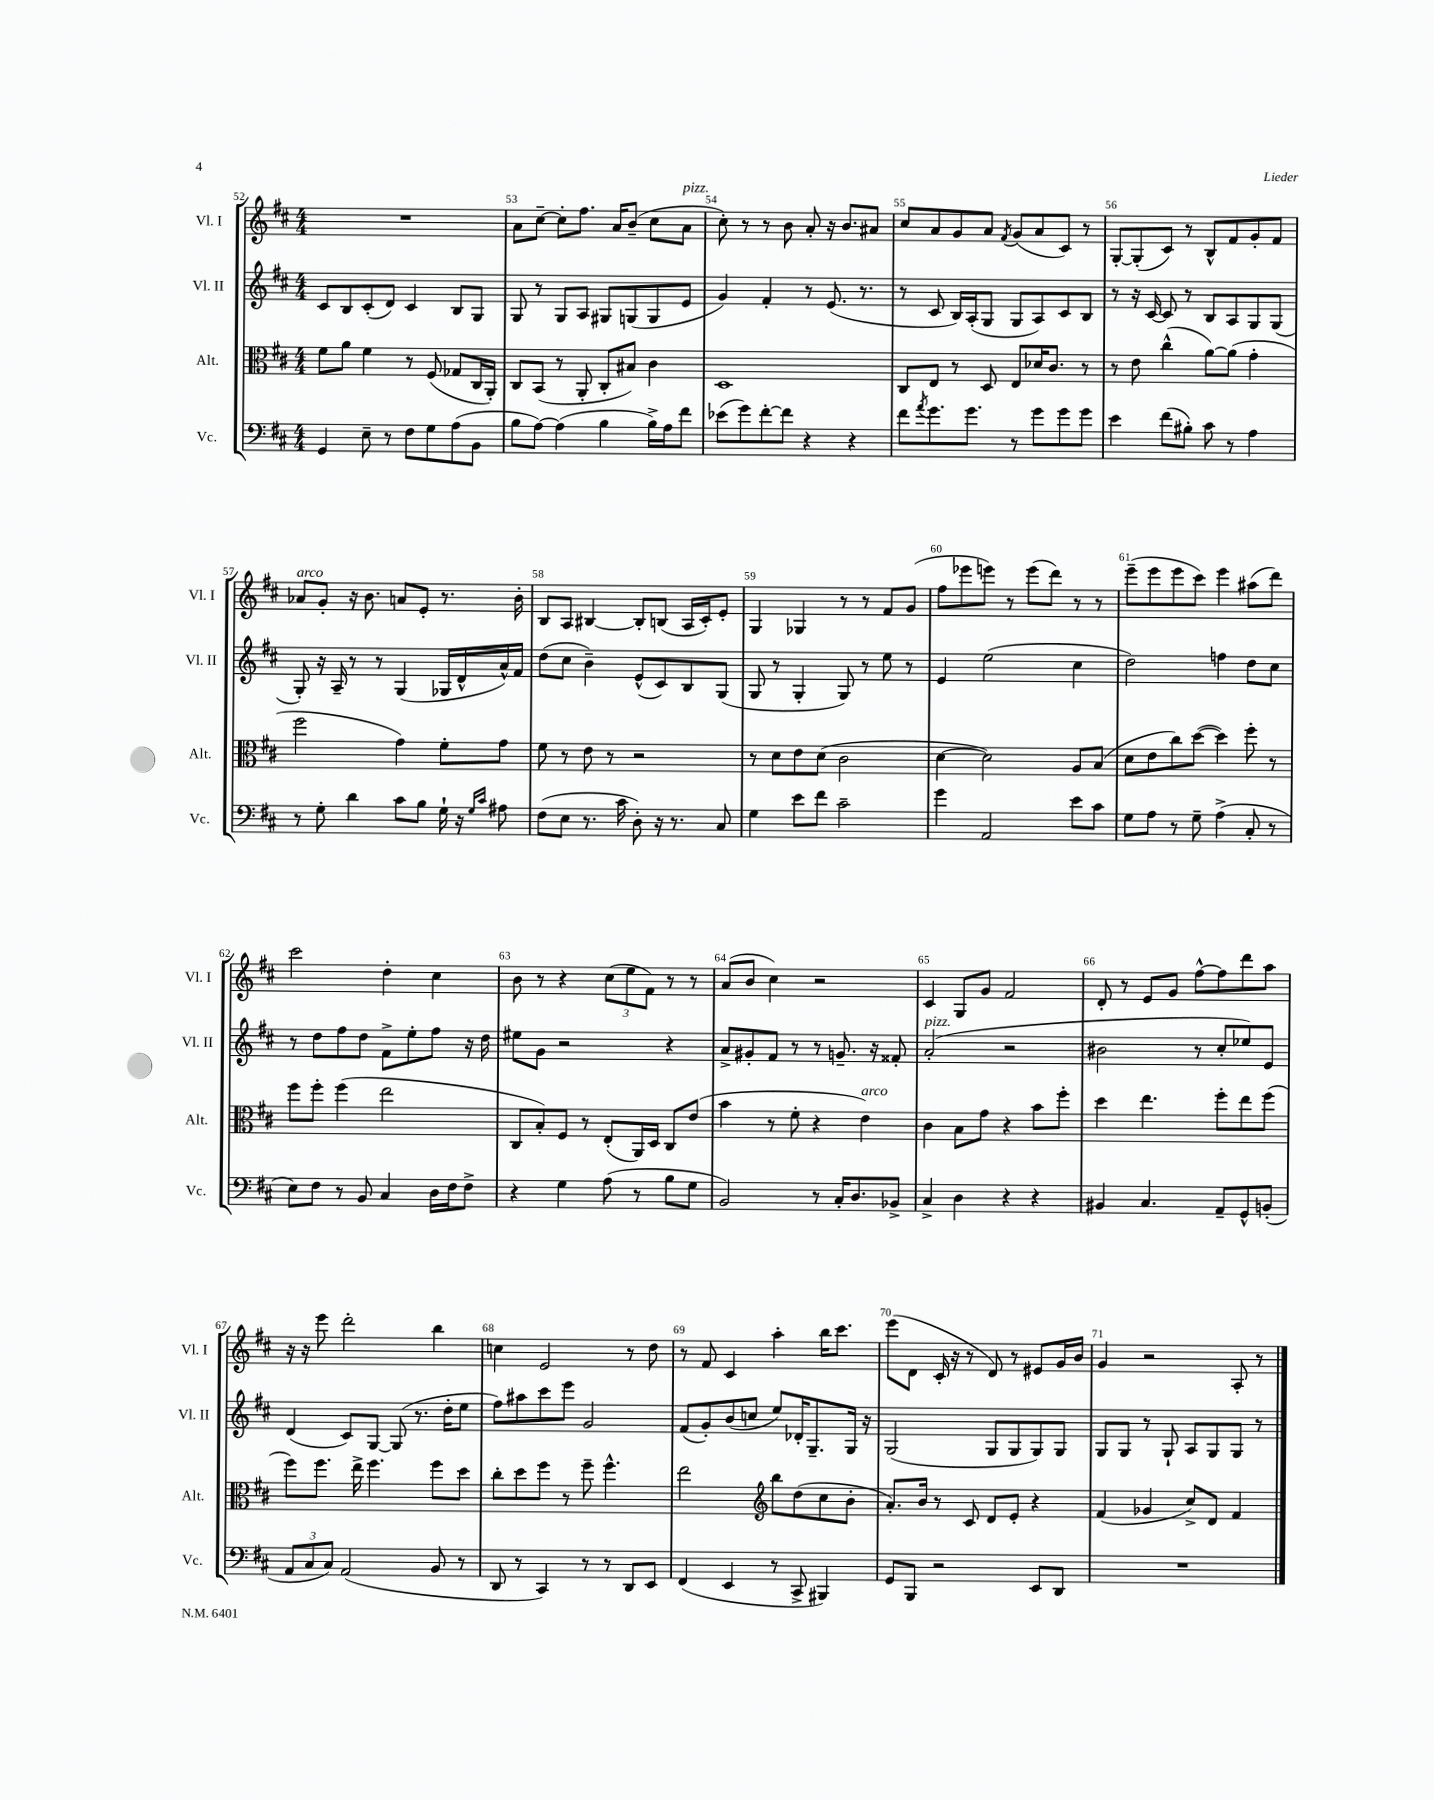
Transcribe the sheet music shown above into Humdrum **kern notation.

**kern	**kern	**kern	**kern
*staff4	*staff3	*staff2	*staff1
*clefF4	*clefC3	*clefG2	*clefG2
*k[f#c#]	*k[f#c#]	*k[f#c#]	*k[f#c#]
*M4/4	*M4/4	*M4/4	*M4/4
4GG	8f#	8c#	1r
.	8a	8B	.
8E~	4f#	(8c#'	.
8r	.	8d)	.
8F#	8r	4c#	.
8G	(8F#	.	.
(8A	8G-	8B	.
8BB	16C#	8G	.
.	16AA')	.	.
=	=	=	=
8B	8C#	8G	8a
[8A)	(8BB	8r	[8cc#~
(4A]	8r	8G	8cc#']
.	8AA'	8A	8.ff#
4B	8C#'	8G#	.
.	.	.	16a
.	8B#)	(8G	(8b~
16B^)	4c#	8G	8cc#
16A	.	.	.
8f#	.	8e	8a
=	=	=	=
(8e-	1D	4g)	8cc#')
8g)	.	.	8r
[8f#'	.	4f#'	8r
8f#]	.	.	8b
4r	.	8r	8a'
.	.	(8.e	16r
.	.	.	8.b
4r	.	.	.
.	.	8.r	.
.	.	.	8a#
=	=	=	=
8f#	8C#	8r	8cc#
8qa	.	.	.
8.g	8E	8c#	8a
.	8r	16B)	8g
8.g	.	(16A'	.
.	8D	8G	8a
.	.	.	8qf#
8r	8E	8G	(8g
8g	16d-	8A)	8a
.	8.c#	.	.
8g	.	8c#	8c#)
8g	8r	8B	8r
=	=	=	=
4e	8r	8r	[8G'
.	8e	16r	(8G']
.	.	[16c#	.
(8f#	(4cc#^^	8c#]	8c#)
8B#')	.	8r	8r
8c#	[8a)	8B	8B^^
8r	(8a]	8A	8f#
4A	4g'	8G	8g'
.	.	(8G	8f#
=	=	=	=
8r	2ff#	8G')	8a-
8G'	.	16r	8g'
.	.	16A~	.
4d	.	8r	16r
.	.	.	8.b
.	.	8r	.
8c#	4g)	(4G	8a
8B	.	.	8e'
16G`	8f#'	16G-	8.r
16r	.	16d^^	.
16qqG	.	.	.
16qqc#	.	.	.
8A#	8g	16a^^)	.
.	.	16f#	16b'
=	=	=	=
(8F#	8f#	(8dd	8B
8E	8r	8cc#	8A
8.r	8e	4b~)	[4B#
.	8r	.	.
16c#	.	.	.
8D')	2r	(8e^^	8B#']
16r	.	8c#)	(8B
8.r	.	.	.
.	.	8B	16A
.	.	.	16c#')
8C#	.	(8G	8e'
=	=	=	=
4G	8r	8G	4G
.	8d	8r	.
8e	8e	4G'	4G-
8f#	(8d	.	.
2c#~	2c#	8G)	8r
.	.	8r	8r
.	.	8ee	8f#
.	.	8r	(8g
=	=	=	=
4g	[4d	4e	8ff#
.	.	.	8eee-
2AA	2d])	(2ee	8eee)
.	.	.	8r
.	.	.	(8eee
.	.	.	8ddd)
8e	8A	4cc#	8r
8c#	(8B	.	8r
=	=	=	=
8G	8d	2dd)	(8eee~
8A	8e	.	8eee
8r	8cc#)	.	8eee
8G~	([8dd	.	8ccc#)
(4A^	4dd])	4ff	4eee
8C#'	8ff#'	8dd	(8aa#
8r	8r	8cc#	8ddd)
=	=	=	=
8E)	8ff#	8r	2ccc#
8F#	8ff#'	8dd	.
8r	(4ff#	8ff#	.
8BB	.	8dd	.
4C#	2ee	8f#^	4dd'
.	.	8ee'	.
16D	.	8ff#	4cc#
16F#	.	.	.
8F#^	.	16r	.
.	.	16dd	.
=	=	=	=
4r	8C#	8ee#	8b
.	8B')	8g	8r
4G	8F#	2r	4r
.	8r	.	.
(8A	(8E'	.	(12cc#
.	.	.	12ee
8r	16AA)	.	.
.	.	.	12f#)
.	16D	.	.
8B	8C#	4r	8r
8G	(8e	.	8r
=	=	=	=
2BB)	4b	8a^	(8a
.	.	8g#'	8b
.	8r	8f#	4cc#)
.	8f#'	8r	.
8r	4r	8r	2r
16C#'	.	8.g~	.
8.D	.	.	.
.	4e)	.	.
.	.	16r	.
8BB-^	.	8f##'	.
=	=	=	=
4C#^	4c#	(2a'	4c#
4D	8B	.	8G
.	8g	.	8g
4r	4r	2r	2f#
4r	8b	.	.
.	8ff#'	.	.
=	=	=	=
4BB#	4dd	2b#	8d'
.	.	.	8r
4.C#	4.ee	.	8e
.	.	.	8g
.	.	8r	[8ff#^^
8AA~	8ff#'	8cc#'	8ff#]
8GG^^	8ee	8ee-)	8ddd
(8BB'	(8ff#	8e	8aa
=	=	=	=
12AA	8ff#)	(4d	16r
.	.	.	16r
12C#	.	.	.
.	8.ff#	.	8eee
12C#)	.	.	.
(2AA	.	8c#)	2ddd'
.	16ee^	.	.
.	4.ff#	[8G	.
.	.	(8G]	.
.	.	8.r	.
8BB	8ff#	.	4bb
.	.	16dd'	.
8r	8dd	8ee	.
=	=	=	=
8DD	8cc#'	8ff#)	4cc
8r	8dd	8aa#	.
4CC#)	8ff#	8ccc#	2e
.	8r	8eee	.
8r	8ff#~	2g	.
8r	4.ff#^^	.	.
8DD	.	.	8r
8EE	.	.	8dd
=	=	=	=
(4FF#	2ee	(8f#	8r
.	.	8g')	8f#
4EE	.	(8b	4c#
.	.	8cc	.
*	*clefG2	*	*
8r	8bb	8ee)	4aa'
8CC#^	(8dd	16d-'	.
.	.	8.G~	.
4BBB#)	8cc#	.	16bb
.	.	.	8.ccc#
.	8b'	16G	.
.	.	16r	.
=	=	=	=
8GG	8.a')	(2G	(8eee
8BBB	.	.	8d
.	16b	.	.
2r	8r	.	16c#'
.	.	.	16r
.	8c#	.	8r
.	8d	8G	8d)
.	8e'	8G	8r
8EE	4r	8G)	8e#
8DD	.	8G	16g
.	.	.	16b
=	=	=	=
1r	(4f#	8G	4g
.	.	8G	.
.	4g-	8r	2r
.	.	8G`	.
.	8cc#^)	8A	.
.	8d	8G	.
.	4f#	8G	8A'
.	.	8r	8r
==	==	==	==
*-	*-	*-	*-
